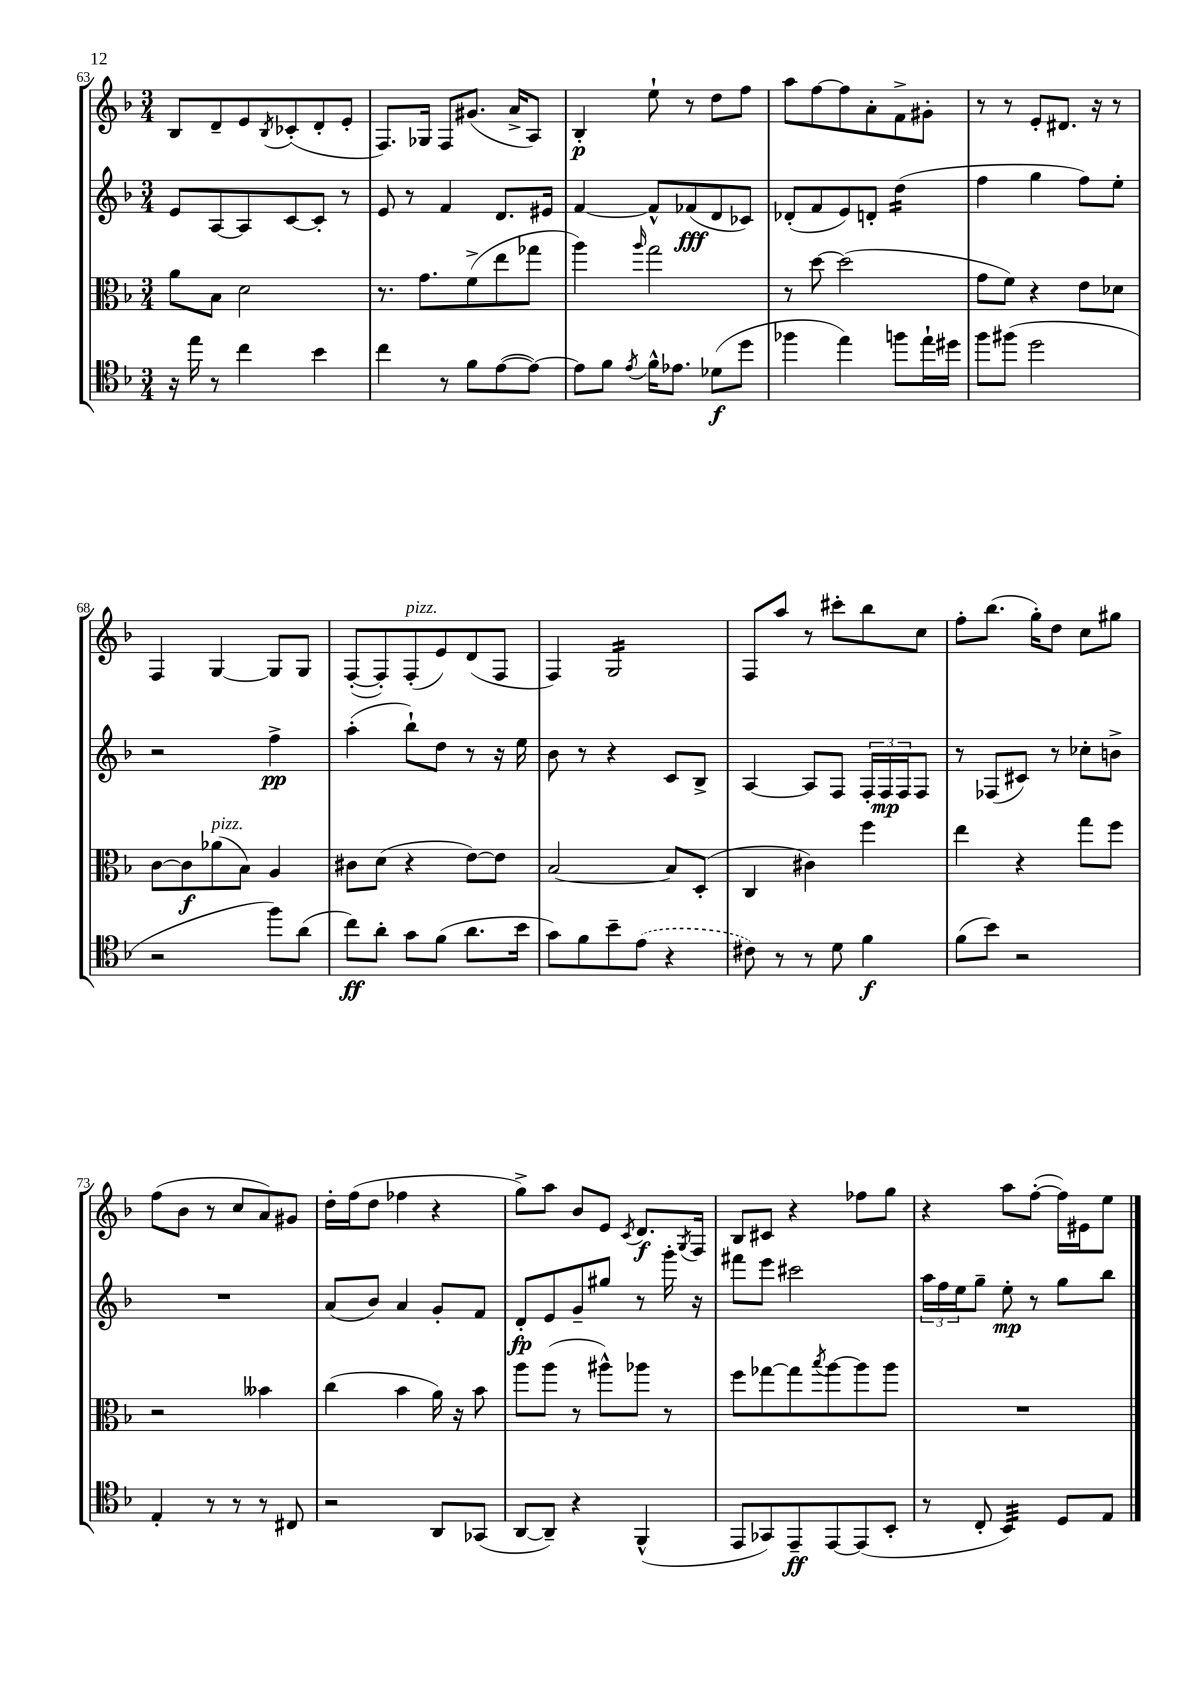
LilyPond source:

<<
\new StaffGroup <<
\new Staff = "s0" {
    \clef treble \key f \major \numericTimeSignature \time 3/4
    bes8 d'8-- e'8 \acciaccatura { bes8 } ces'8-.( d'8-. e'8-. |
    f8.) ges16 f8 gis'8.( a'16-> a8) |
    bes4-.\p e''8-! r8 d''8 f''8 |
    a''8 f''8~ f''8 a'8-. f'8-> gis'8-. |
    r8 r8 e'8-. dis'8. r16 r8 |
    f4 g4~ g8 g8 |
    f8~-.( f8-.) f8-.^\markup { \italic "pizz." }( e'8) d'8( f8 |
    f4) g2:16 |
    f8 a''8 r8 cis'''8-. bes''8 c''8 |
    f''8-. bes''8.( g''16-.) d''8 c''8 gis''8 |
    f''8( bes'8 r8 c''8 a'8) gis'8 |
    d''16-. f''16( d''8 fes''4 r4 |
    g''8->) a''8 bes'8 e'8 \acciaccatura { c'8 } d'8.\f \acciaccatura { g8 } f16 |
    bes8 cis'8 r4 fes''8 g''8 |
    r4 a''8 f''8~-.( f''16) eis'16 e''8 \bar "|." |
}
\new Staff = "s1" {
    \clef treble \key f \major \numericTimeSignature \time 3/4
    e'8 a8~ a8 c'8~ c'8-. r8 |
    e'8 r8 f'4 d'8. eis'16 |
    f'4~ f'8-^ fes'8\fff( d'8 ces'8) |
    des'8-.( f'8 e'8) d'8-. d''4:16( |
    f''4 g''4 f''8) e''8-. |
    r2 f''4->\pp |
    a''4-.( bes''8-!) d''8 r8 r16 e''16 |
    bes'8 r8 r4 c'8 bes8-> |
    a4~ a8 f8 \tuplet 3/2 { f16-. f16\mp f16 } f8 |
    r8 fes8( cis'8) r8 ces''8-. b'8-> |
    R2. |
    a'8( bes'8) a'4 g'8-. f'8 |
    d'8-.\fp e'8 g'8-- gis''8 r8 g'''16-. r16 |
    fis'''8 e'''8 cis'''2 |
    \tuplet 3/2 { a''16 f''16 e''16 } g''8-- e''8-.\mp r8 g''8 bes''8 \bar "|." |
}
\new Staff = "s2" {
    \clef alto \key f \major \numericTimeSignature \time 3/4
    a'8 bes8 d'2 |
    r8. g'8. f'8->( e''8 ges''8 |
    a''4) \grace { a''16 } g''2 |
    r8 d''8~ d''2( |
    g'8 f'8) r4 e'8 des'8 |
    c'8~ c'8\f aes'8^\markup { \italic "pizz." }( bes8) a4 |
    cis'8 d'8( r4 e'8~) e'8 |
    bes2~ bes8 d8-.( |
    c4 cis'4) f''4 |
    e''4 r4 g''8 f''8 |
    r2 beses'4 |
    c''4( bes'4 a'16) r16 bes'8 |
    a''8 a''8( r8 ais''8-^) aes''8 r8 |
    f''8 ges''8~ ges''8 \acciaccatura { bes''8 } a''8~ a''8 a''8 |
    R2. \bar "|." |
}
\new Staff = "s3" {
    \clef tenor \key f \major \numericTimeSignature \time 3/4
    r16 e''16 r8 c''4 bes'4 |
    c''4 r8 f'8 e'8~( e'8~) |
    e'8 f'8 \acciaccatura { e'8 } f'16-^ ees'8. des'8\f( d''8 |
    fes''4 e''4) f''8 e''16-! dis''16 |
    f''8 fis''8( d''2 |
    r2 f''8) a'8( |
    c''8\ff) a'8-. g'8 f'8( a'8. bes'16 |
    g'8) f'8 bes'8-- \once \slurDashed e'8( r4 |
    cis'8) r8 r8 d'8 f'4\f |
    f'8( bes'8) r2 |
    e4-. r8 r8 r8 cis8 |
    r2 a,8 ges,8( |
    a,8~ a,8--) r4 f,4-^( |
    e,8 ges,8) e,8--\ff e,8~ e,8( bes,8-. |
    r8 c8-. bes,4:32) d8 e8 \bar "|." |
}
>>
>>
\layout { \context { \Score currentBarNumber = #63 } }
